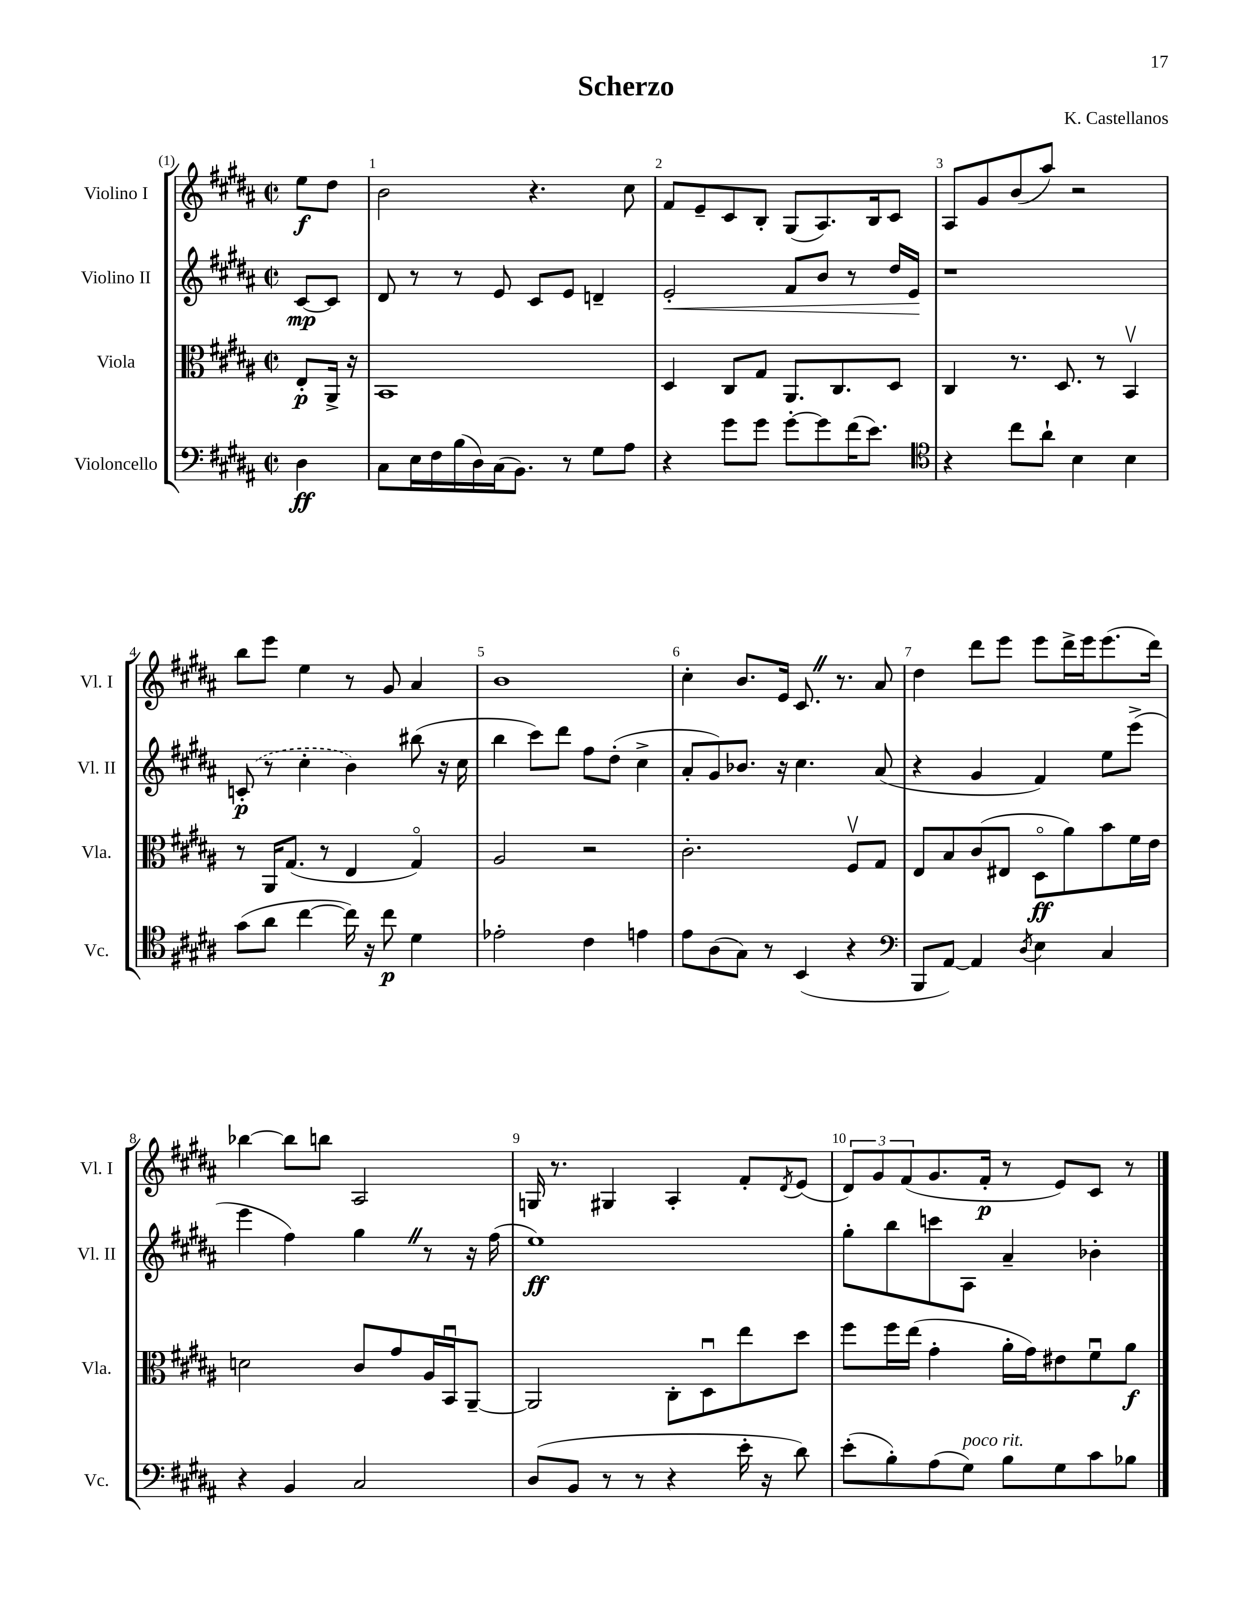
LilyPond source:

\header { title = "Scherzo" composer = "K. Castellanos" }
<<
\new StaffGroup <<
\new Staff = "s0" \with { instrumentName = "Violino I" shortInstrumentName = "Vl. I" } {
    \clef treble \key b \major \defaultTimeSignature \time 2/2 \partial 4
    e''8\f dis''8 |
    b'2 r4. cis''8 |
    fis'8 e'8-- cis'8 b8-. gis8( ais8.) b16 cis'8 |
    ais8 gis'8 b'8( ais''8) r2 |
    b''8 e'''8 e''4 r8 gis'8 ais'4 |
    b'1 |
    cis''4-. b'8. e'16 cis'8. \once \override BreathingSign.text = \markup { \musicglyph "scripts.caesura.straight" } \breathe r8. ais'8 |
    dis''4 dis'''8 e'''8 e'''8 dis'''16-> e'''16 e'''8.( dis'''16) |
    bes''4~ bes''8 b''8 ais2 |
    g16 r8. gis4 ais4-. fis'8-. \acciaccatura { dis'8 } e'8( |
    \tuplet 3/2 { dis'8) gis'8 fis'8( } gis'8. fis'16-.\p r8 e'8) cis'8 r8 \bar "|." |
}
\new Staff = "s1" \with { instrumentName = "Violino II" shortInstrumentName = "Vl. II" } {
    \clef treble \key b \major \defaultTimeSignature \time 2/2 \partial 4
    cis'8~\mp cis'8 |
    dis'8 r8 r8 e'8 cis'8 e'8 d'4-- |
    e'2-.\< fis'8 b'8 r8 dis''16 e'16\! |
    r1 |
    \once \slurDashed c'8-.\p( r8 cis''4-. b'4) bis''8( r16 cis''16 |
    b''4 cis'''8) dis'''8 fis''8 dis''8-.( cis''4-> |
    ais'8-. gis'8) bes'8. r16 cis''4. ais'8( |
    r4 gis'4 fis'4) e''8 e'''8->( |
    e'''4 fis''4) gis''4 \once \override BreathingSign.text = \markup { \musicglyph "scripts.caesura.straight" } \breathe r8 r16 fis''16( |
    e''1\ff) |
    gis''8-. b''8 c'''8 ais8 ais'4-- bes'4-. \bar "|." |
}
\new Staff = "s2" \with { instrumentName = "Viola" shortInstrumentName = "Vla." } {
    \clef alto \key b \major \defaultTimeSignature \time 2/2 \partial 4
    e8-.\p ais,16-> r16 |
    b,1 |
    dis4 cis8 gis8 ais,8. cis8. dis8 |
    cis4 r8. dis8. r8 b,4\upbow |
    r8 ais,16 gis8.( r8 e4 gis4\flageolet) |
    ais2 r2 |
    cis'2.-. fis8\upbow gis8 |
    e8 b8 cis'8( eis8 dis8\flageolet\ff ais'8) b'8 fis'16 e'16 |
    d'2 cis'8 gis'8 ais16 b,16\downbow ais,8~-- |
    ais,2 cis8-. dis8\downbow e''8 dis''8 |
    fis''8 fis''16 e''16( gis'4-. ais'16-. gis'16) eis'8 fis'8\downbow ais'8\f \bar "|." |
}
\new Staff = "s3" \with { instrumentName = "Violoncello" shortInstrumentName = "Vc." } {
    \clef bass \key b \major \defaultTimeSignature \time 2/2 \partial 4
    dis4\ff |
    cis8 e16 fis16 b16( dis16) cis16( b,8.) r8 gis8 ais8 |
    r4 gis'8 gis'8 gis'8~-. gis'8 fis'16( e'8.) |
    \clef tenor r4 cis''8 ais'8-! b4 b4 |
    gis'8( ais'8 cis''4~ cis''16) r16 cis''8\p dis'4 |
    ees'2-. cis'4 e'4 |
    e'8 ais8( gis8) r8 b,4( r4 |
    \clef bass b,,8 ais,8~) ais,4 \acciaccatura { dis8 } e4 cis4 |
    r4 b,4 cis2 |
    dis8( b,8 r8 r8 r4 e'16-. r16 dis'8) |
    e'8-.( b8-.) ais8( gis8^\markup { \italic "poco rit." }) b8 gis8 cis'8 bes8 \bar "|." |
}
>>
>>
\layout { \context { \Score \override BarNumber.break-visibility = ##(#f #t #t) barNumberVisibility = #all-bar-numbers-visible } }
